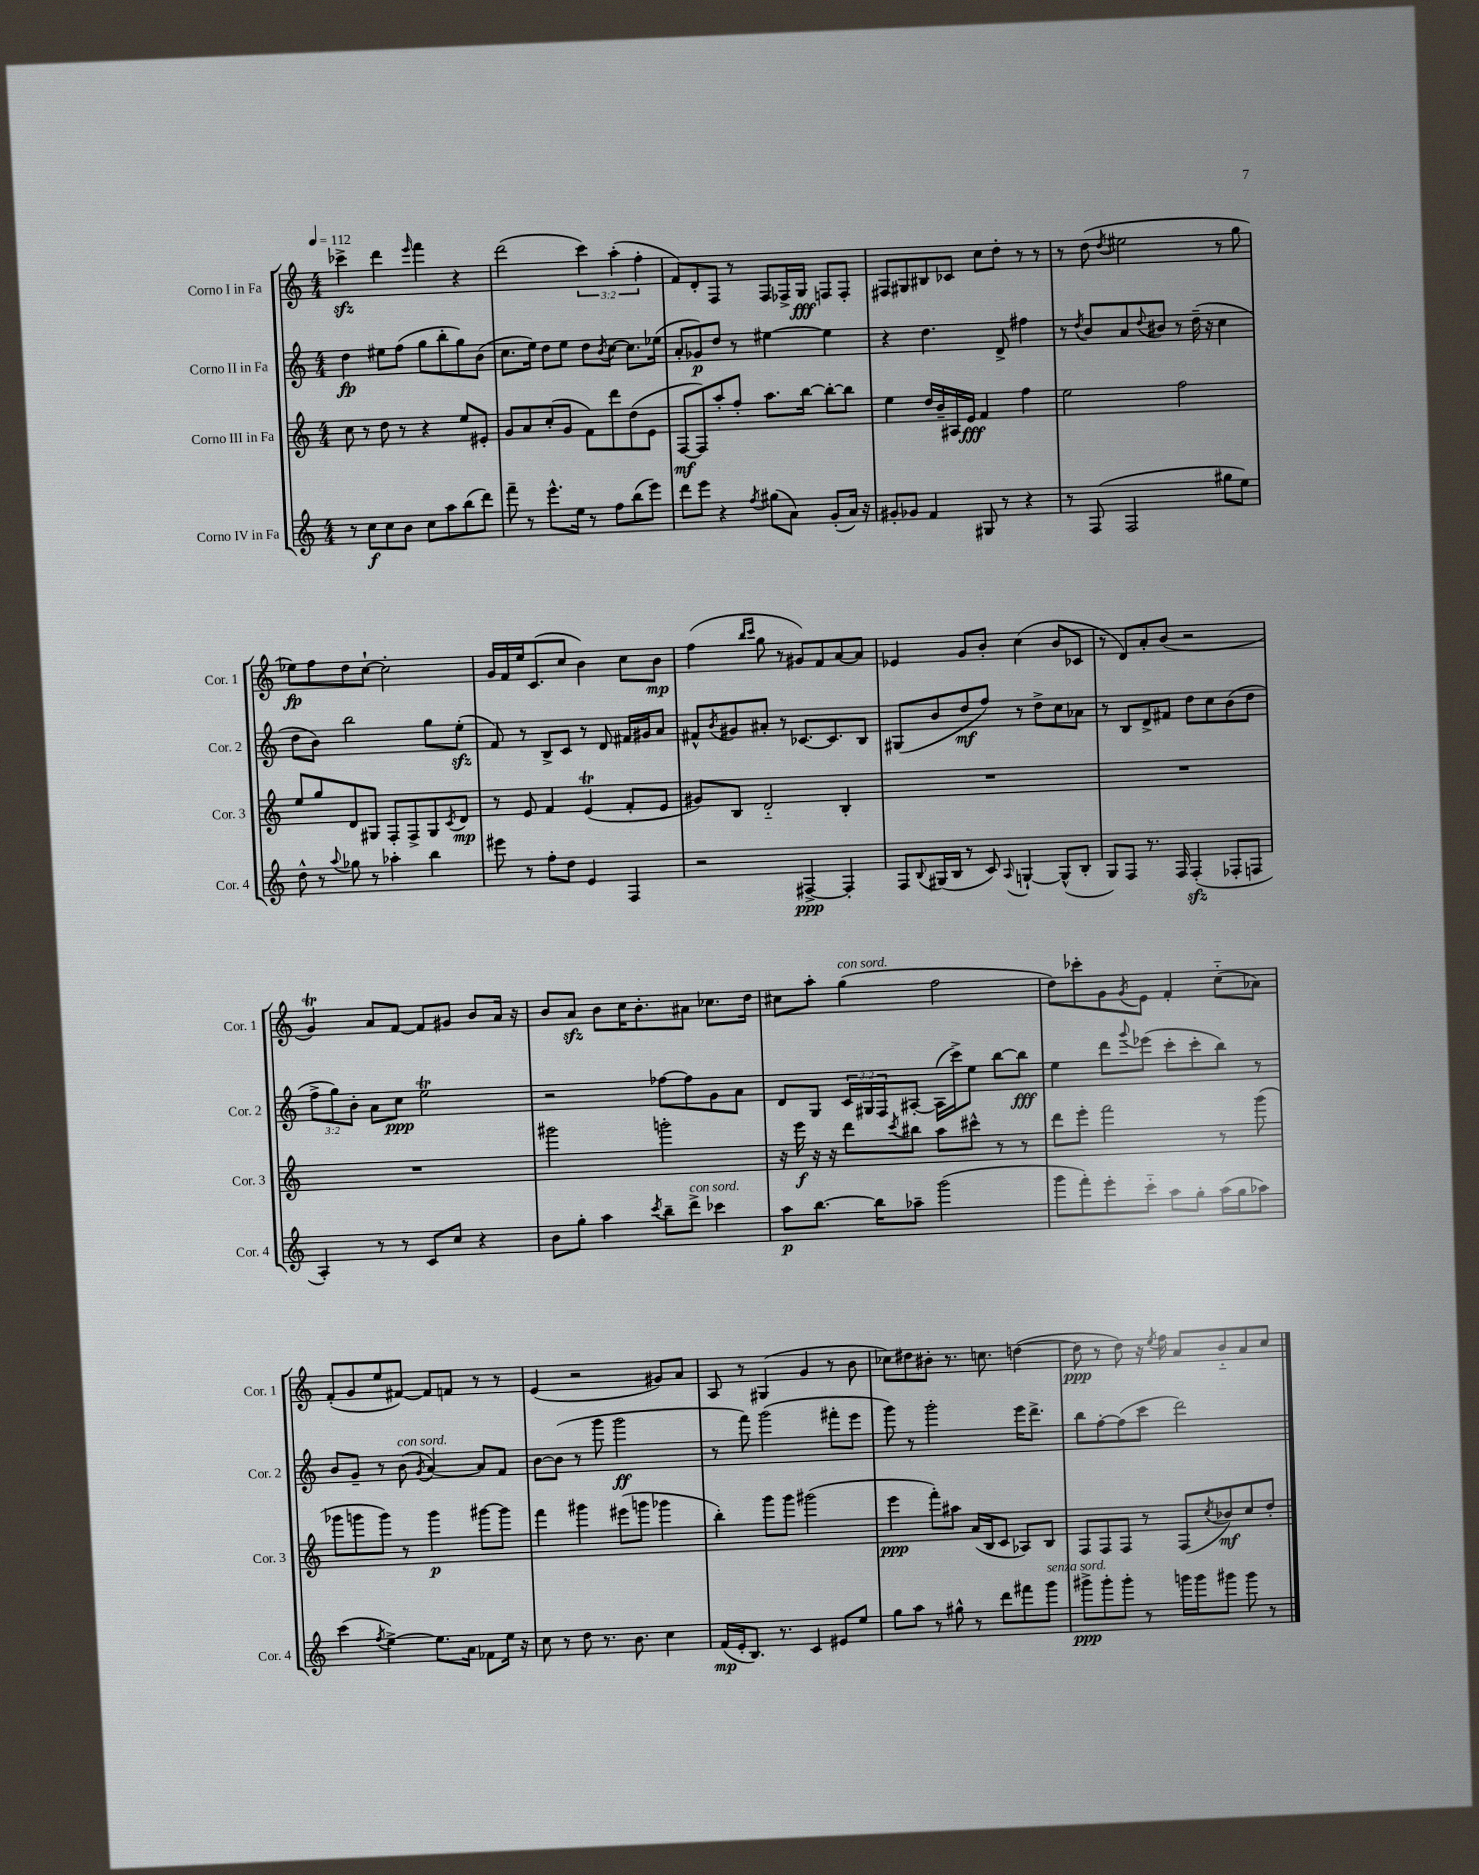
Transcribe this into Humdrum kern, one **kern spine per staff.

**kern	**dynam	**kern	**dynam	**kern	**dynam	**kern	**dynam
*part4	*part4	*part3	*part3	*part2	*part2	*part1	*part1
*staff4	*staff4	*staff3	*staff3	*staff2	*staff2	*staff1	*staff1
*I"Corno IV in Fa	*	*I"Corno III in Fa	*	*I"Corno II in Fa	*	*I"Corno I in Fa	*
*I'Cor. 4	*	*I'Cor. 3	*	*I'Cor. 2	*	*I'Cor. 1	*
*clefG2	*	*clefG2	*	*clefG2	*	*clefG2	*
*k[]	*	*k[]	*	*k[]	*	*k[]	*
*M4/4	*	*M4/4	*	*M4/4	*	*M4/4	*
*MM112	*	*MM112	*	*MM112	*	*MM112	*
=1	=1	=1	=1	=1	=1	=1	=1
8r	.	8cc\	.	4dd\	fp	4ccc-Xzz^\	.
8cc\L	f	8r	.	.	.	.	.
8cc\	.	8dd\	.	8ee#X\L	.	4ddd\	.
8b\J	.	8r	.	(8ff\J	.	.	.
.	.	.	.	.	.	16qqeee/	.
8cc\L	.	4r	.	8gg\L	.	4fff\	.
8aa\	.	.	.	8bb'\	.	.	.
(8bb\	.	8ee/L	.	8gg\)	.	4r	.
8ddd\J)	.	8e#X'/J	.	(8b\J	.	.	.
=2	=2	=2	=2	=2	=2	=2	=2
8fff~\	.	8g/L	.	8.cc\L	.	(2ddd\	.
8r	.	8a/	.	.	.	.	.
.	.	.	.	16ee\Jk)	.	.	.
8.eee^^\L	.	(8cc'/	.	8dd\L	.	.	.
.	.	8g/J	.	8ee\J	.	.	.
16ee\Jk	.	.	.	.	.	.	.
8r	.	8f\L)	.	8dd\L	.	6ccc\)	.
.	.	.	.	8qb/	.	.	.
8ff\L	.	8ddd\	.	[8cc\J	.	.	.
.	.	.	.	.	.	(6aa'\	.
(8bb\	.	(8dd\	.	8.cc\L]	.	.	.
.	.	.	.	.	.	6ff'\	.
8eee\J)	.	8e\J	.	.	.	.	.
.	.	.	.	(16ee-X\Jk	.	.	.
=3	=3	=3	=3	=3	=3	=3	=3
8ddd\L	.	[8F/L	mf	8a'/L	.	8f/L)	.
8eee\J	.	8F/])	.	8g-X/)	p	8d'/	.
4r	.	8aa'/	.	8dd/J	.	8F/J	.
.	.	8ff'/J	.	8r	.	8r	.
8qff/	.	.	.	.	.	.	.
(8gg#X\L	.	8.aa\L	.	[4ee#X\	.	8F/L	.
8a\J)	.	.	.	.	.	16F-X^/L	.
.	.	[16bb\Jk	.	.	.	16G/JJ	fff
(8g'/L	.	8bb'\L_	.	4ee#\]	.	8Fn/L	.
16a/Jk)	.	8bb\J]	.	.	.	8F'/J	.
16r	.	.	.	.	.	.	.
=4	=4	=4	=4	=4	=4	=4	=4
8g#X'/L	.	4ee\	.	4r	.	8F#X/L	.
8g-X/J	.	.	.	.	.	8G#X/	.
4f/	.	16dd/LL	.	4.dd\	.	8B#X/	.
.	.	16b~/	.	.	.	.	.
.	.	16A#X/	.	.	.	8c-X/J	.
.	.	16e/JJ	fff	.	.	.	.
8G#X/	.	4f/	.	.	.	8cc\L	.
8r	.	.	.	8d^/	.	8dd'\J	.
4r	.	4ff\	.	4ff#X\	.	8r	.
.	.	.	.	.	.	8r	.
=5	=5	=5	=5	=5	=5	=5	=5
8r	.	2ee\	.	8r	.	8r	.
.	.	.	.	8qdd/	.	.	.
(8F/	.	.	.	8b/L	.	(8dd\	.
.	.	.	.	.	.	8qdd/	.
2F/	.	.	.	8a/	.	2ee#X\	.
.	.	.	.	8qqdd/	.	.	.
.	.	.	.	8b#X/J	.	.	.
.	.	2ff\	.	8r	.	.	.
.	.	.	.	(16dd~\	.	.	.
.	.	.	.	16r	.	.	.
8gg#X\L	.	.	.	4cc\	.	8r	.
8ee\J)	.	.	.	.	.	8gg\	.
!!LO:LB:g=z
=6	=6	=6	=6	=6	=6	=6	=6
8dd^^\	.	8ee/L	.	8dd\L	.	8ee-X\L)	fp
8r	.	8gg/	.	8b\J)	.	8ff\	.
8qqaa/	.	.	.	.	.	.	.
8gg-X\	.	8d/	.	2bb\	.	8dd\	.
8r	.	8G#X/J	.	.	.	[8cc`\J	.
4aa-X'\	.	8F'/L	.	.	.	2cc'\]	.
.	.	8F^/	.	.	.	.	.
4bb\	.	8G#/	.	8gg\L	.	.	.
.	.	8qc/	.	.	.	.	.
.	.	8d/J	mp	(8eezz'\J	.	.	.
=7	=7	=7	=7	=7	=7	=7	=7
8eee#X\	.	8r	.	8f/)	.	16g/LL	.
.	.	.	.	.	.	16f/	.
8r	.	8e/	.	8r	.	16ee/J	.
.	.	.	.	.	.	(8.c/	.
8ff'\L	.	4f/	.	8B^/L	.	.	.
8dd\J	.	.	.	8c/J	.	8cc/J	.
4e/	.	(4et/	.	8r	.	4b\)	.
.	.	.	.	8d/	.	.	.
4F/	.	8f'/L	.	16f#X/LL	.	8cc\L	.
.	.	.	.	16g#X/J	.	.	.
.	.	8e/J	.	8a/J	.	8b\J	mp
=8	=8	=8	=8	=8	=8	=8	=8
2r	.	8g#X/L)	.	8f#X^^/L	.	(4ff\	.
.	.	.	.	8qb/	.	.	.
.	.	8B/J	.	8g#X/	.	.	.
.	.	.	.	.	.	16qqbb/LL	.
.	.	.	.	.	.	16qqccc/JJ	.
.	.	2d/	.	8a#X'/J	.	8gg\	.
.	.	.	.	8r	.	8r	.
[4F#X^/	ppp	.	.	[8.c-X/L	.	8g#X/L)	.
.	.	.	.	.	.	8f/	.
.	.	.	.	8.c-/]	.	.	.
4F#'/]	.	4B'/	.	.	.	[8a/	.
.	.	.	.	8B/J	.	8a/J]	.
=9	=9	=9	=9	=9	=9	=9	=9
8F/L	.	1r	.	(8G#X/L	.	4e-X/	.
8qqB/	.	.	.	.	.	.	.
(16G#X/L	.	.	.	8b/	.	.	.
16B/JJ	.	.	.	.	.	.	.
8r	.	.	.	8dd/	mf	8g/L	.
8c/)	.	.	.	8ff/J)	.	8b'/J	.
8qqA/	.	.	.	.	.	.	.
[4Gn`/	.	.	.	8r	.	(4cc\	.
.	.	.	.	8dd^\L	.	.	.
(8G^^/L]	.	.	.	8cc\	.	8b/L	.
8B'/J	.	.	.	8a-X\J	.	8c-X/J	.
=10	=10	=10	=10	=10	=10	=10	=10
8G/L)	.	1r	.	8r	.	8r	.
8F/J	.	.	.	8B/L	.	8d/L)	.
8.r	.	.	.	8d^/	.	8a'/	.
.	.	.	.	8f#X/J	.	(8b/J	.
16F/	.	.	.	.	.	.	.
(4Fzz'/	.	.	.	8dd\L	.	2r	.
.	.	.	.	8cc\	.	.	.
8F-X'/L	.	.	.	(8b\	.	.	.
8Fn/J	.	.	.	8dd\J	.	.	.
!!LO:LB:g=z
=11	=11	=11	=11	=11	=11	=11	=11
4A'/)	.	1r	.	12ff^\L	.	4gT/)	.
.	.	.	.	12gg\)	.	.	.
.	.	.	.	12b'\J	.	.	.
8r	.	.	.	8a\L	.	8a/L	.
8r	.	.	.	8cc\J	ppp	[8f/J	.
8c/L	.	.	.	2eet\	.	8f/L]	.
8cc/J	.	.	.	.	.	8g#X/J	.
4r	.	.	.	.	.	8b/L	.
.	.	.	.	.	.	16a/Jk	.
.	.	.	.	.	.	16r	.
=12	=12	=12	=12	=12	=12	=12	=12
8b\L	.	2ggg#X\	.	2r	.	8b/L	.
8gg'\J	.	.	.	.	.	8azz/J	.
4aa\	.	.	.	.	.	8b\L	.
.	.	.	.	.	.	16cc\K	.
.	.	.	.	.	.	8.b'\	.
8qccc/	.	.	.	.	.	.	.
8bb~\L	.	2gggn'\	.	[8ff-X\L	.	.	.
!LO:TX:a:i:t=con sord.	!	!	!	!	!	!	!
8ddd^\J	.	.	.	8ff-\]	.	8a#X\J	.
4ccc-X\	.	.	.	8g\	.	8.cc-X\L	.
.	.	.	.	8a\J	.	.	.
.	.	.	.	.	.	16dd\Jk	.
=13	=13	=13	=13	=13	=13	=13	=13
8aa\L	p	16r	.	8d/L	.	8cc#X\L	.
.	.	16eee\	f	.	.	.	.
[8.bb\J	.	16r	.	8G/J	.	8aa'\J	.
.	.	16r	.	.	.	.	.
!	!	!	!	!	!	!LO:TX:a:i:t=con sord.	!
.	.	8ddd\L	.	24c/LL	.	(4gg\	.
.	.	.	.	24G#X/	.	.	.
16bb\KL]	.	.	.	.	.	.	.
.	.	.	.	24F/J	.	.	.
.	.	8qccc/	.	.	.	.	.
8aa-X~\J	.	8bb#X\J	.	[8A#X'/J	.	.	.
(2ggg\	.	8aa\L	.	(16A#\LL]	.	2ff\	.
.	.	.	.	16ccc^\J)	.	.	.
.	.	8ccc#X^^\J	.	8ee\J	.	.	.
.	.	8r	.	[8bb\L	.	.	.
.	.	8r	.	8bb\J]	fff	.	.
=14	=14	=14	=14	=14	=14	=14	=14
8ggg\L	.	8ddd\L	.	4ee\	.	8dd\L)	.
8fff'\)	.	8eee'\J	.	.	.	8ccc-X'\	.
8eee'\	.	2fff\	.	8ddd\L	.	8g\	.
.	.	.	.	8qqggg/	.	8qg/	.
8ccc\J	.	.	.	(8eee-X\J	.	8e\J	.
8aa\L	.	.	.	8ccc'\L	.	4f'/	.
8gg'\J	.	.	.	8ccc'\	.	.	.
(16aa\LL	.	8r	.	8bb\J)	.	(8cc\L	.
16gg\J	.	.	.	.	.	.	.
8aa-X\J)	.	(8ggg\	.	8r	.	8a-X\J)	.
!!LO:LB:g=z
=15	=15	=15	=15	=15	=15	=15	=15
(4ccc\	.	8ggg-X\L	.	8b/L	.	(8f'/L	.
.	.	8gggn\	.	8g~/J	.	8g/	.
8qff/	.	.	.	.	.	.	.
[4ee^\)	.	8ggg\J)	.	8r	.	8ee/	.
!	!	!	!	!LO:TX:a:i:t=con sord.	!	!	!
.	.	8r	.	(8b\	.	[8f#X/J)	.
.	.	.	.	8qg/	.	.	.
8.ee\L]	.	4ggg\	p	[4a/)	.	8f#/L]	.
.	.	.	.	.	.	8fn/J	.
16a\Jk	.	.	.	.	.	.	.
8f-X\L	.	[8ggg#X\L	.	8a/L]	.	8r	.
16ee\Jk	.	8ggg#\J]	.	8f/J	.	8r	.
16r	.	.	.	.	.	.	.
=16	=16	=16	=16	=16	=16	=16	=16
8cc\	.	4fff\	.	[8b\L	.	(4e/	.
8r	.	.	.	(8b\J]	.	.	.
8dd\	.	4ggg#X\	.	8r	.	2r	.
8.r	.	.	.	8ggg\	.	.	.
.	.	(8eee#X\L	.	2ggg\	ff	.	.
8.b\	.	.	.	.	.	.	.
.	.	8gggn\J	.	.	.	.	.
4cc\	.	4ggg-X\	.	.	.	8g#X/L)	.
.	.	.	.	.	.	8a/J	.
=17	=17	=17	=17	=17	=17	=17	=17
(16f/LL	mp	4bb'\)	.	8r	.	8A/	.
16e'/J	.	.	.	.	.	.	.
8.B/J)	.	.	.	8fff\)	.	8r	.
.	.	8ggg\L	.	(2ggg\	.	(4G#X/	.
8.r	.	.	.	.	.	.	.
.	.	8ggg\J	.	.	.	.	.
4c/	.	(2ggg#X\	.	.	.	4g/	.
8e#X/L	.	.	.	8fff#X'\L	.	8r	.
8ee/J	.	.	.	8eee\J	.	8b\	.
=18	=18	=18	=18	=18	=18	=18	=18
8gg\L	.	4eee\	ppp	8ggg\)	.	8cc-X\L)	.
8aa\J	.	.	.	8r	.	8dd#X\	.
8r	.	8fff'\L)	.	2ggg'\	.	8b#X'\J	.
8gg#X^^\	.	8aa#X\J	.	.	.	8.r	.
8r	.	(16a/LL	.	.	.	.	.
.	.	16B/J	.	.	.	8.ccn\	.
8ddd\L	.	8c/J	.	.	.	.	.
8fff#X\	.	8A-X/L)	.	16eee\KL	.	([4ddn\	.
.	.	.	.	8.ddd^\J	.	.	.
!LO:TX:a:i:t=senza sord.	!	!	!	!	!	!	!
8ggg\J	.	8B/J	.	.	.	.	.
=19	=19	=19	=19	=19	=19	=19	=19
8ggg#X^\L	ppp	8F/L	.	8bb\L	.	8dd\]	ppp
8ggg#'\	.	8F/	.	[8ff'\	.	8r	.
8ggg#'\J	.	8F/J	.	(8ff\]	.	8dd\)	.
8r	.	8r	.	8ccc\J	.	16r	.
.	.	.	.	.	.	8qee/	.
.	.	.	.	.	.	16ff\	.
16gggn\LL	.	(8F/L	.	2ddd\)	.	8a/L	.
16ggg\J	.	.	.	.	.	.	.
.	.	8qcc/	.	.	.	.	.
8ggg#X\J	.	8b-X/)	mf	.	.	8b/	.
8ggg#\	.	8cc/	.	.	.	8a/	.
8r	.	8dd'/J	.	.	.	8cc/J	.
==	==	==	==	==	==	==	==
*-	*-	*-	*-	*-	*-	*-	*-
